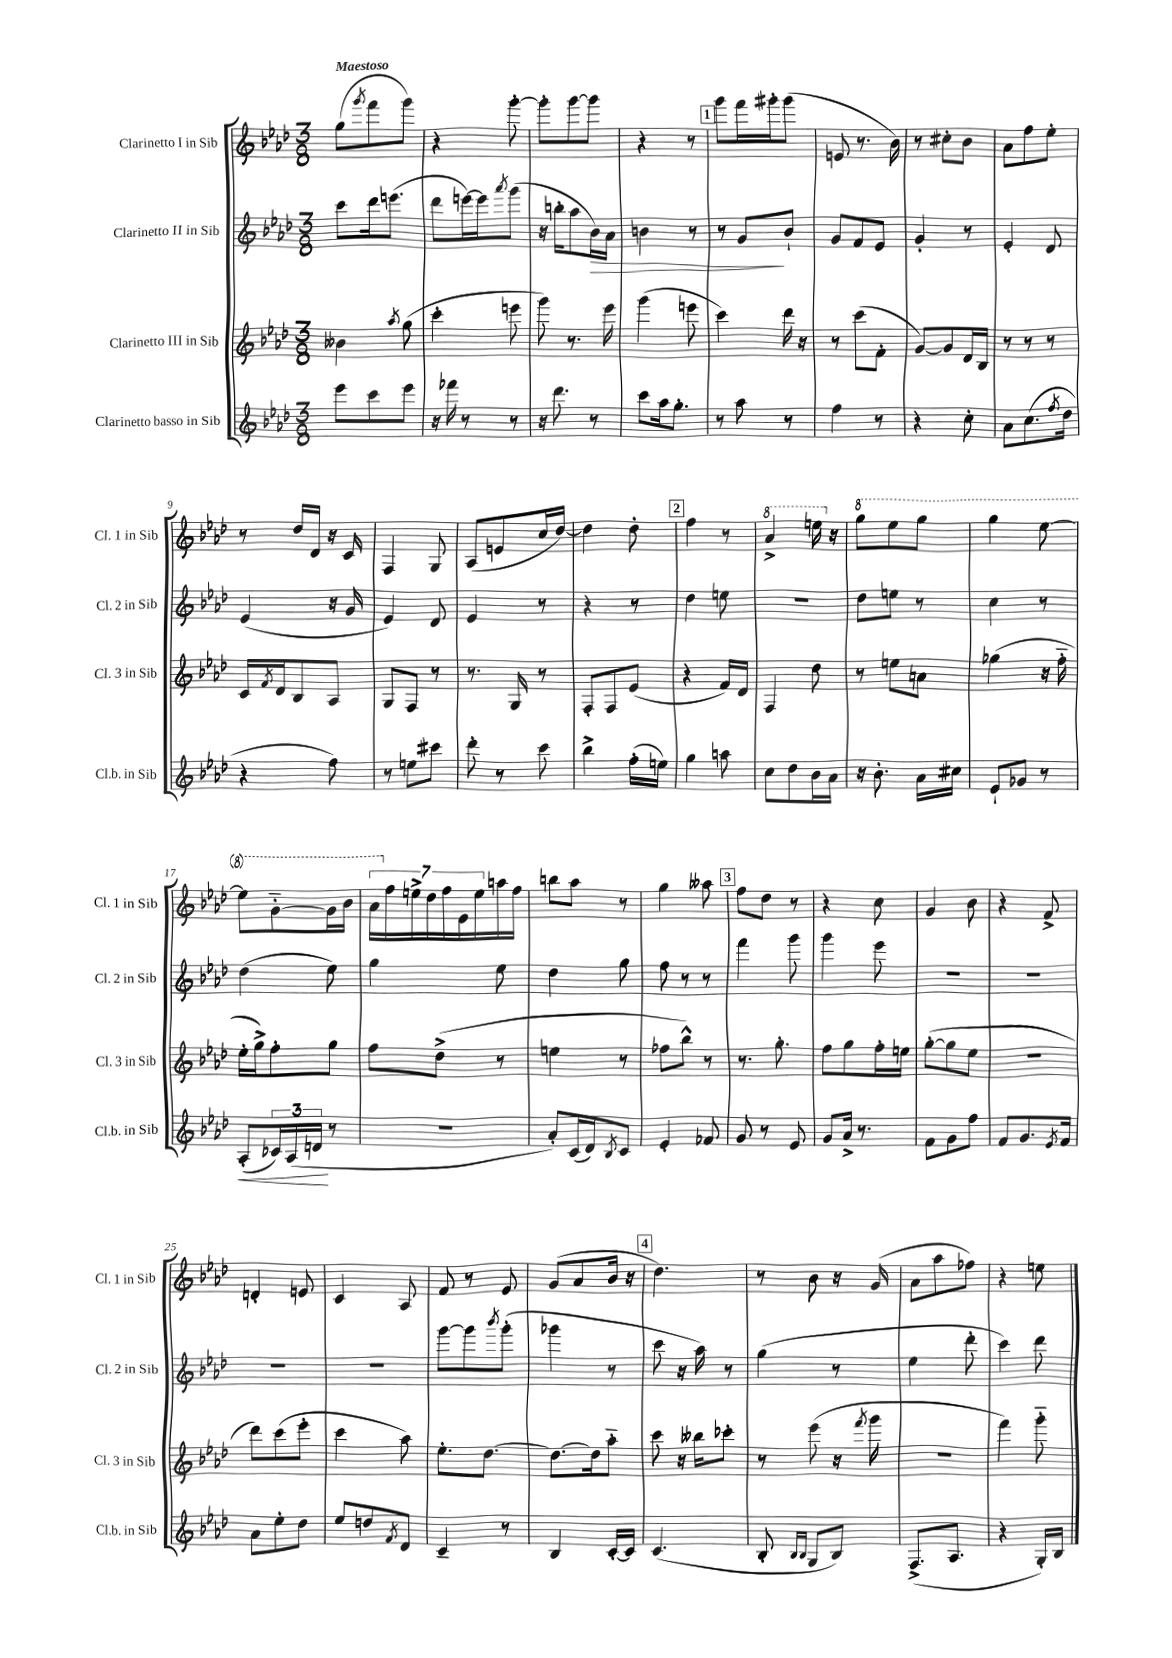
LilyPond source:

<<
\new StaffGroup <<
\new Staff = "s0" \with { instrumentName = "Clarinetto I in Sib" shortInstrumentName = "Cl. 1 in Sib" } {
    \clef treble \key aes \major \numericTimeSignature \time 3/8 \tempo "Maestoso"
    g''8( \acciaccatura { g'''8 } f'''8 g'''8) |
    r4 g'''8~-. |
    g'''8-. g'''8~ g'''8 |
    r4 r8 |
    \mark \markup { \box "1" } g'''8 f'''16 gis'''16-. gis'''8( |
    e'8 r8. bes'16) |
    r8 cis''8-. bes'8 |
    aes'8 f''8 ees''8-. |
    r8 des''16 des'16 r16 c'16 |
    f4 g8 |
    aes8( e'8 c''16 des''16~) |
    des''4 des''8-. |
    \mark \markup { \box "2" } f''4 r8 |
    \ottava #1 aes''4-> e'''16 \ottava #0 r16 |
    \ottava #1 g'''8 ees'''8 g'''8 |
    g'''4 ees'''8~ |
    ees'''8 g''8~-_ g''16 bes''16 |
    \tuplet 7/4 { aes''16 \ottava #0 f''16 e''16-> des''16 f''16 ees'16 e''16 } a''16 f''16 |
    b''8 aes''8 r8 |
    g''4 aeses''8 |
    \mark \markup { \box "3" } f''8 des''8 r8 |
    r4 c''8 |
    g'4 bes'8 |
    r4 f'8-> |
    d'4-. e'8 |
    c'4 aes8 |
    f'8 r8 ees'8 |
    g'8( aes'8 bes'16 r16 |
    \mark \markup { \box "4" } des''4.) |
    r8 bes'8 r16 g'16( |
    aes'8 aes''8 fes''8) |
    r4 e''8 \bar "|." |
}
\new Staff = "s1" \with { instrumentName = "Clarinetto II in Sib" shortInstrumentName = "Cl. 2 in Sib" } {
    \clef treble \key aes \major \numericTimeSignature \time 3/8
    c'''8 des'''16 e'''8.( |
    des'''8 e'''16~) e'''16 \acciaccatura { aes'''8 } g'''8( |
    r16 b''16-. aes''8 bes'16\>) aes'16 |
    b'4 r8 |
    \mark \markup { \box "1" } r8 g'8\! bes'8-! |
    g'8 f'8 ees'8 |
    g'4-. r8 |
    ees'4-. des'8 |
    ees'4( r16 g'16 |
    ees'4) des'8 |
    ees'4 r8 |
    r4 r8 |
    \mark \markup { \box "2" } des''4 e''8 |
    R4. |
    des''8 e''8 r8 |
    c''4 r8 |
    des''4( ees''8) |
    g''4 ees''8 |
    des''4 g''8 |
    f''8 r8 r8 |
    \mark \markup { \box "3" } f'''4 g'''8 |
    g'''4 ees'''8 |
    R4. |
    R4. |
    R4. |
    R4. |
    g'''8~ g'''8 \acciaccatura { bes'''8 } g'''8-.( |
    ges'''4 r8 |
    \mark \markup { \box "4" } c'''8 r16 aes''16) r8 |
    g''4( r8 |
    ees''4 des'''8-. |
    c'''4) des'''8 \bar "|." |
}
\new Staff = "s2" \with { instrumentName = "Clarinetto III in Sib" shortInstrumentName = "Cl. 3 in Sib" } {
    \clef treble \key aes \major \numericTimeSignature \time 3/8
    beses'4 \acciaccatura { aes''8 } g''8( |
    c'''4-. e'''8 |
    g'''8) r8. ees'''16 |
    g'''4( e'''8 |
    \mark \markup { \box "1" } c'''4) des'''16 r16 |
    r8 c'''8( f'8-. |
    g'8~) g'8 des'16 bes16 |
    r8 r8 r8 |
    c'16 \acciaccatura { f'8 } des'16 bes8 aes8 |
    g8 f8 r8 |
    r8. g16 r8 |
    f8-. f8 ees'8( |
    \mark \markup { \box "2" } r4 f'16) des'16 |
    f4 des''8 |
    r8 e''8 a'8 |
    ges''4( r16 f''16-_ |
    ees''16-. g''16->) f''8-. g''8 |
    f''8 des''8->( r8 |
    e''4 r8 |
    fes''8 bes''8-^) r8 |
    \mark \markup { \box "3" } r8. g''8.-. |
    f''8 g''8 f''16-. e''16 |
    g''8~-.( g''8 ees''8 |
    R4. |
    des'''8) c'''8( ees'''8-. |
    c'''4 aes''8) |
    ees''8.-. des''8.~ |
    des''8.~ des''16 aes''8-_ |
    \mark \markup { \box "4" } c'''8 r16 beses''16 ces'''8-. |
    r8 ees'''8( r16 \acciaccatura { f'''8 } g'''16 |
    R4. |
    f'''4) g'''8-_ \bar "|." |
}
\new Staff = "s3" \with { instrumentName = "Clarinetto basso in Sib" shortInstrumentName = "Cl.b. in Sib" } {
    \clef treble \key aes \major \numericTimeSignature \time 3/8
    ees'''8 c'''8 ees'''8 |
    r16 fes'''16 r8 r8 |
    r16 des'''8. r8 |
    c'''8 aes''16 g''8.-. |
    \mark \markup { \box "1" } r8 aes''8 r8 |
    f''4 r8 |
    r4 c''8-. |
    aes'8 c''8.( \acciaccatura { f''8 } des''16 |
    r4 f''8) |
    r8 e''8 cis'''8 |
    des'''8-. r8 c'''8 |
    bes''4-> f''16-.( e''16) |
    \mark \markup { \box "2" } g''4 a''8 |
    c''8 des''8 bes'16 aes'16 |
    r16 bes'8.-. aes'16 cis''16 |
    ees'8-! ges'8 r8 |
    aes8-.\<( \tuplet 3/2 { ces'16) aes16( d'16\! } r8 |
    R4. |
    aes'8-.) c'16( des'16) \acciaccatura { bes8 } c'8 |
    ees'4-. fes'8 |
    \mark \markup { \box "3" } g'8 r8 ees'8 |
    g'8 aes'16-> r8. |
    f'8 g'8 f''8 |
    f'8 g'8. \acciaccatura { ees'8 } f'16 |
    aes'8 ees''8-. des''8 |
    ees''8 d''8 \acciaccatura { f'8 } des'8 |
    c'4-- r8 |
    bes4 c'16~-. c'16 |
    \mark \markup { \box "4" } c'4.( |
    bes8-. \grace { bes16 bes16 } g8 bes8) |
    f8.->( aes8. |
    r4 g16-.) bes16 \bar "|." |
}
>>
>>
